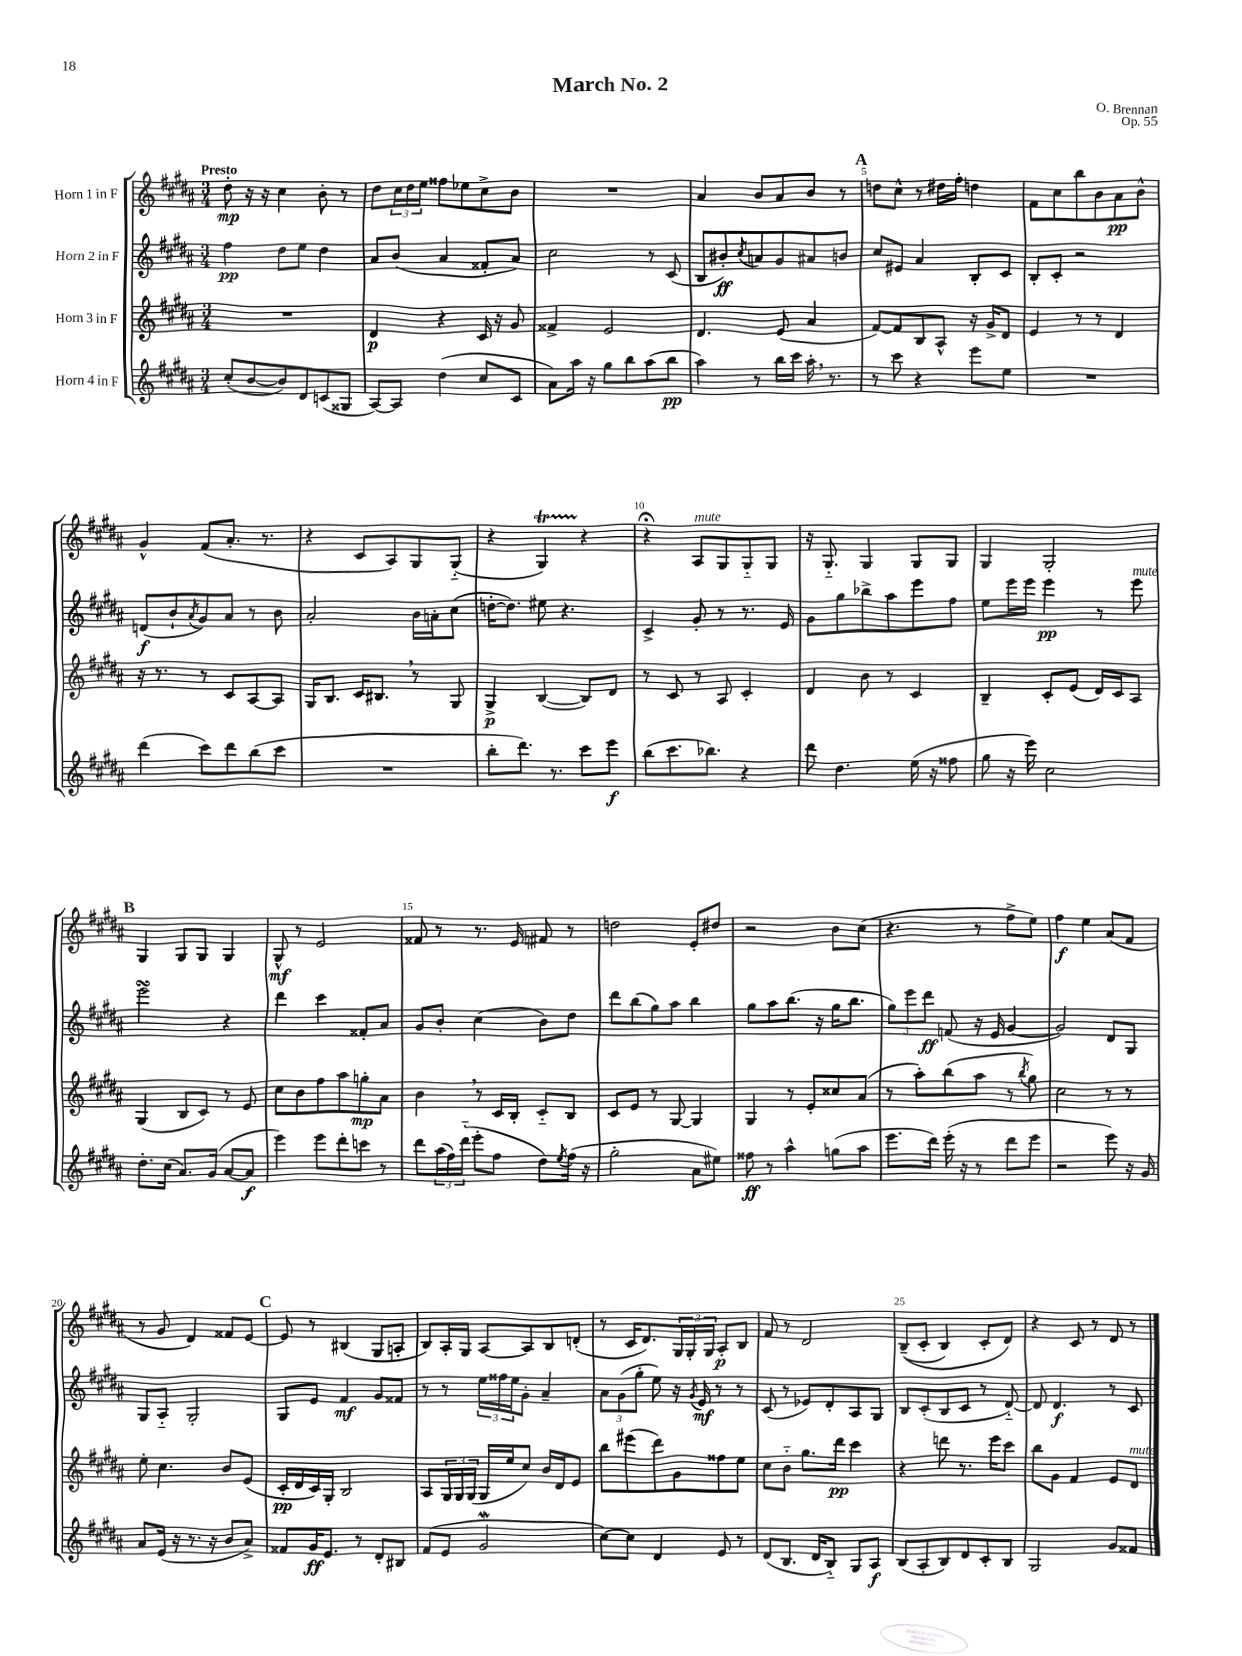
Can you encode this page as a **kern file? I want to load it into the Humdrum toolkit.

**kern	**dynam	**kern	**dynam	**kern	**dynam	**kern	**dynam
*part4	*part4	*part3	*part3	*part2	*part2	*part1	*part1
*staff4	*staff4	*staff3	*staff3	*staff2	*staff2	*staff1	*staff1
*I"Horn 4 in F	*	*I"Horn 3 in F	*	*I"Horn 2 in F	*	*I"Horn 1 in F	*
*clefG2	*	*clefG2	*	*clefG2	*	*clefG2	*
*k[f#c#g#d#a#]	*	*k[f#c#g#d#a#]	*	*k[f#c#g#d#a#]	*	*k[f#c#g#d#a#]	*
*M3/4	*	*M3/4	*	*M3/4	*	*M3/4	*
=1	=1	=1	=1	=1	=1	=1	=1
!	!	!	!	!	!	!LO:TX:a:B:t=Presto	!
(8cc#'/L	.	2.r	.	4ff#\	pp	8dd#'\	mp
[8b/	.	.	.	.	.	16r	.
.	.	.	.	.	.	16r	.
8b/])	.	.	.	8dd#\L	.	4cc#\	.
8d#/	.	.	.	8ee\J	.	.	.
(8cn/	.	.	.	4dd#\	.	8b'\	.
8G##X/J	.	.	.	.	.	8r	.
=2	=2	=2	=2	=2	=2	=2	=2
[8A#/L)	.	4d#/	p	8a#/L	.	8dd#\L	.
8A#/J]	.	.	.	(8b/J	.	24cc#\L	.
.	.	.	.	.	.	24dd#\	.
.	.	.	.	.	.	24ee\JJ	.
(4dd#\	.	4r	.	4a#/	.	8ff##X\L	.
.	.	.	.	.	.	8ee-X\	.
8cc#/L	.	16c#/	.	8f##X'/L	.	8cc#^\	.
.	.	16r	.	.	.	.	.
8c#/J	.	8g#/	.	8a#/J)	.	8b\J	.
=3	=3	=3	=3	=3	=3	=3	=3
8a#\L)	.	4f##X^/	.	2cc#\	.	2.r	.
16aa#\Jk	.	.	.	.	.	.	.
16r	.	.	.	.	.	.	.
8gg#\L	.	2e/	.	.	.	.	.
8bb\	.	.	.	.	.	.	.
(8aa#\	.	.	.	8r	.	.	.
8bb\J	pp	.	.	(8c#/	.	.	.
=4	=4	=4	=4	=4	=4	=4	=4
4aa#\)	.	4.d#/	.	8B/L	.	4a#/	.
.	.	.	.	8b#X'/)	ff	.	.
.	.	.	.	8qcc#/	.	.	.
8r	.	.	.	8an/	.	8b/L	.
16bb\LL	.	(8e/	.	8g#/	.	8a#/	.
16ccc#\JJ	.	.	.	.	.	.	.
16aa#',\	.	4a#/	.	8a#X/	.	8b/J	.
8.r	.	.	.	.	.	.	.
.	.	.	.	8bn/J	.	8r	.
!!LO:REH:place=s1:t=A
=5	=5	=5	=5	=5	=5	=5	=5
8r	.	[8f#/L)	.	8cc#/L	.	8ddn\L	.
8ccc#\	.	8f#/]	.	8e#X/J	.	8cc#^^\J	.
4r	.	8B/	.	4a#/	.	8r	.
.	.	8A#^^/J	.	.	.	16dd#X\LL	.
.	.	.	.	.	.	16ff#'\JJ	.
8eee\L	.	16r	.	8B'/L	.	4ddn\	.
.	.	16g#^/KL	.	.	.	.	.
8ee\J	.	8d#/J	.	8c#/J	.	.	.
=6	=6	=6	=6	=6	=6	=6	=6
2.r	.	4e/	.	8B'/L	.	8f#\L	.
.	.	.	.	8c#'/J	.	8cc#\	.
.	.	8r	.	2r	.	8bb\	.
.	.	8r	.	.	.	8b\	.
.	.	4d#/	.	.	.	8a#\	pp
.	.	.	.	.	.	8b^^\J	.
!!LO:LB:g=z
=7	=7	=7	=7	=7	=7	=7	=7
(4ddd#\	.	16r	.	(8dn/L	f	4g#^^/	.
.	.	8.r	.	.	.	.	.
.	.	.	.	8b`/	.	.	.
.	.	.	.	8qa#/	.	.	.
8ccc#\L)	.	8r	.	8g#/)	.	(8f#/L	.
8ddd#\	.	8c#/L	.	8a#/J	.	8.a#'/J	.
(8bb\	.	[8A#/	.	8r	.	.	.
.	.	.	.	.	.	8.r	.
8ccc#\J	.	8A#/J]	.	8b\	.	.	.
=8	=8	=8	=8	=8	=8	=8	=8
2.r	.	16G#/KL	.	2a#'/	.	4r	.
.	.	8.B/J	.	.	.	.	.
.	.	16c#/KL	.	.	.	8c#/L	.
.	.	8.B#X,/J	.	.	.	.	.
.	.	.	.	.	.	8A#/)	.
.	.	8r	.	16b\LL	.	8G#/	.
.	.	.	.	16an'\J	.	.	.
.	.	8G#/	.	(8cc#\J	.	(8G#/J	.
=9	=9	=9	=9	=9	=9	=9	=9
8bb'\L	.	4G#^/	p	[16ddn'\KL	.	4r	.
.	.	.	.	8.dd\J])	.	.	.
8.ddd#\J)	.	.	.	.	.	.	.
.	.	([4B/	.	8ee#X\	.	4G#T/)	.
8.r	.	.	.	.	.	.	.
.	.	.	.	4.r	.	.	.
8ccc#\L	.	8B/L])	.	.	.	4r	.
8eee\J	f	8d#/J	.	.	.	.	.
=10	=10	=10	=10	=10	=10	=10	=10
(8bb\L	.	8r	.	4c#^/	.	4r;<	.
8.ccc#\	.	8c#/	.	.	.	.	.
!	!	!	!	!	!	!LO:TX:a:i:t=mute	!
.	.	8r	.	8g#'/	.	8A#/L	.
8.bb-X\J)	.	.	.	.	.	.	.
.	.	8A#/	.	8r	.	8G#/	.
4r	.	4c#'/	.	8.r	.	8G#/	.
.	.	.	.	.	.	8G#/J	.
.	.	.	.	16e/	.	.	.
=11	=11	=11	=11	=11	=11	=11	=11
8ddd#\	.	4d#/	.	8g#\L	.	16r	.
.	.	.	.	.	.	8.G#/	.
4.dd#\	.	.	.	8gg#\	.	.	.
.	.	8b\	.	8bb-X^\	.	4G#/	.
.	.	8r	.	8aa#\	.	.	.
(16ee\	.	4c#/	.	8eee\	.	8G#/L	.
16r	.	.	.	.	.	.	.
8ff##X\	.	.	.	8ff#\J	.	8G#/J	.
=12	=12	=12	=12	=12	=12	=12	=12
8gg#\	.	4B~/	.	8ee\L	.	4G#/	.
16r	.	.	.	16eee\L	.	.	.
16eee\)	.	.	.	16eee\JJ	.	.	.
2cc#\	.	8c#'/L	.	4eee\	pp	2G#'/	.
.	.	(8e/J	.	.	.	.	.
.	.	16d#/LL)	.	8r	.	.	.
.	.	16c#/J	.	.	.	.	.
!	!	!	!	!LO:TX:a:i:t=mute	!	!	!
.	.	8A#/J	.	8eee\	.	.	.
!!LO:LB:g=z
!!LO:REH:place=s1:t=B
=13	=13	=13	=13	=13	=13	=13	=13
8.dd#'\L	.	(4G#/	.	2eeesSSs\	.	4G#/	.
(16cc#\Jk	.	.	.	.	.	.	.
8.a#/L)	.	8B/L	.	.	.	8G#/L	.
.	.	8c#/J)	.	.	.	8G#/J	.
(16g#/Jk	.	.	.	.	.	.	.
[8a#/L	.	8r	.	4r	.	4G#/	.
8a#/J]	f	8e/	.	.	.	.	.
=14	=14	=14	=14	=14	=14	=14	=14
4eee\)	.	8cc#\L	.	4ddd#\	.	8G#^^/	mf
.	.	8b\	.	.	.	8r	.
8eee\L	.	8ff#\	.	4ccc#\	.	2e/	.
8ddd#'\	.	8aa#\	.	.	.	.	.
8cccn\J	.	8ggn'\	mp	8f##X'/L	.	.	.
8r	.	8a#\J	.	8a#/J	.	.	.
=15	=15	=15	=15	=15	=15	=15	=15
8ddd#\L	.	4b,\	.	8g#/L	.	8f##X/	.
(24aa#\L	.	.	.	8b'/J	.	8r	.
24ff#\)	.	.	.	.	.	.	.
(24ddd#\JJ	.	.	.	.	.	.	.
8eee'\L	.	8r	.	(4cc#\	.	8.r	.
8ff#\J	.	16c#/LL	.	.	.	.	.
.	.	16B'/JJ	.	.	.	16e/	.
8dd#\L)	.	8c#/L	.	8b\L)	.	8f#X/	.
8qee/	.	.	.	.	.	.	.
(16ff#\Jk	.	8B/J	.	8dd#\J	.	8r	.
16r	.	.	.	.	.	.	.
=16	=16	=16	=16	=16	=16	=16	=16
2gg#'\	.	8c#/L	.	8ddd#\L	.	2ddn\	.
.	.	8e/J	.	(8bb\	.	.	.
.	.	8r	.	8gg#\)	.	.	.
.	.	[8G#/	.	8aa#\J	.	.	.
8a#\L	.	4G#/]	.	4bb\	.	8e'/L	.
8ee#X\J)	.	.	.	.	.	8dd#X/J	.
=17	=17	=17	=17	=17	=17	=17	=17
8ff##X\	ff	4G#/	.	8gg#\L	.	2r	.
8r	.	.	.	8aa#\	.	.	.
4aa#^^\	.	8r	.	(8.bb\J	.	.	.
.	.	8e'/L	.	.	.	.	.
.	.	.	.	16r	.	.	.
(8ggn\L	.	8cc##X/	.	16gg#\KL	.	8b\L	.
.	.	.	.	8.bb\J	.	.	.
8aa#\J	.	(8a#/J	.	.	.	(8cc#\J	.
=18	=18	=18	=18	=18	=18	=18	=18
8.eee\L	.	8r	.	12gg#\L)	.	4.r	.
.	.	.	.	12eee\	.	.	.
.	.	8aa#'\L)	.	.	.	.	.
.	.	.	.	12ddd#\J	ff	.	.
16ddd#\Jk)	.	.	.	.	.	.	.
(16eee'\	.	(8bb\	.	(8fn/	.	.	.
16r	.	.	.	.	.	.	.
8r	.	8aa#\J	.	16r	.	8r	.
.	.	.	.	16e/	.	.	.
8ddd#\L	.	8r	.	[4g#/	.	8ff#^\L	.
.	.	8qbb/	.	.	.	.	.
8eee\J	.	8gg#\)	.	.	.	8ee\J)	.
=19	=19	=19	=19	=19	=19	=19	=19
2r	.	2cc#\	.	2g#/])	.	4ff#\	f
.	.	.	.	.	.	4ee\	.
8eee\)	.	8r	.	8d#/L	.	(8a#/L	.
16r	.	8r	.	8G#/J	.	8f#/J	.
16g#/	.	.	.	.	.	.	.
!!LO:LB:g=z
=20	=20	=20	=20	=20	=20	=20	=20
8a#/L	.	8ee'\	.	8G#/L	.	8r	.
(16e/Jk	.	4.cc#\	.	8A#/J	.	8g#/	.
16r	.	.	.	.	.	.	.
8.r	.	.	.	2G#'/	.	4d#/)	.
16r	.	.	.	.	.	.	.
8b/L	.	8b/L	.	.	.	8f##X/L	.
8a#^/J)	.	(8e/J	.	.	.	[8e/J	.
!!LO:REH:place=s1:t=C
=21	=21	=21	=21	=21	=21	=21	=21
8f##X/L	.	16c#'/LL	pp	8G#/L	.	8e/]	.
.	.	16d#/	.	.	.	.	.
16g#/K	ff	16c#/)	.	8e/J	.	8r	.
8.e/J	.	16G#'/JJ	.	.	.	.	.
.	.	2B/	.	4f#/	mf	(4B#X/	.
8r	.	.	.	.	.	.	.
8d#'/L	.	.	.	8g#/L	.	8G#/L	.
8B#X/J	.	.	.	8f##X/J	.	8An'/J	.
=22	=22	=22	=22	=22	=22	=22	=22
(8f#/L	.	8A#/L	.	8r	.	8B/L)	.
8e/J	.	24G#/L	.	8r	.	16A#'/L	.
.	.	24G#/	.	.	.	.	.
.	.	.	.	.	.	16G#/JJ	.
.	.	(24G#/JJ	.	.	.	.	.
2g#W/	.	16G#/LL	.	24ee\LL	.	[8A#/L	.
.	.	.	.	24ff##X\	.	.	.
.	.	16ee/J	.	.	.	.	.
.	.	.	.	24ee\J	.	.	.
.	.	8cc#/J)	.	8g#'\J	.	8A#/]	.
.	.	16b/LL	.	4a#~/	.	8B/	.
.	.	16d#/J	.	.	.	.	.
.	.	8e/J	.	.	.	(8dn'/J	.
=23	=23	=23	=23	=23	=23	=23	=23
[8cc#\L)	.	8bb\L	.	12a#\L	.	8r	.
.	.	.	.	(12g#\	.	.	.
8cc#\J]	.	(8eee#X\	.	.	.	16c#/KL	.
.	.	.	.	12gg#'\J	.	.	.
.	.	.	.	.	.	8.d#/)	.
4d#/	.	8ddd#\)	.	8ee\)	.	.	.
.	.	8g#\	.	16r	.	24G#/L	.
.	.	.	.	.	.	24G#'/	.
.	.	.	.	8qg#/	.	.	.
.	.	.	.	16e/	mf	.	.
.	.	.	.	.	.	24G#/JJ	.
8e/	.	8ff##X\	.	8r	.	8A#'/L	p
8r	.	8ee\J	.	8r	.	8B/J	.
=24	=24	=24	=24	=24	=24	=24	=24
(8d#/L	.	8cc#\L	.	(8c#/	.	8f#/	.
8.B/J	.	8b\J	.	8r	.	8r	.
.	.	8.gg#\L	.	8e-X/L)	.	2d#/	.
16d#/KL	.	.	.	.	.	.	.
8B/J)	.	.	.	8d#'/	.	.	.
.	.	16ddd#\Jk	pp	.	.	.	.
8G#/L	.	4ccc#\	.	8A#/	.	.	.
8A#/J	f	.	.	8G#/J	.	.	.
=25	=25	=25	=25	=25	=25	=25	=25
(8B/L	.	4r	.	8B/L	.	((8B~/L	.
8A#'/	.	.	.	(8c#'/	.	8c#'/J	.
8B/)	.	8dddn\	.	8B/	.	4B/)	.
8d#/	.	8.r	.	8c#/J	.	.	.
8c#'/	.	.	.	8r	.	8c#'/L	.
.	.	16eee\KL	.	.	.	.	.
8B/J	.	8ccc#\J	.	[8d#/)	.	8d#/J)	.
=26	=26	=26	=26	=26	=26	=26	=26
2G#/	.	8bb\L	.	8d#/]	.	4r	.
.	.	8g#\J	.	4.d#/	f	.	.
.	.	4f#/	.	.	.	8c#/	.
.	.	.	.	.	.	8r	.
8g#/L	.	8e/L	.	8r	.	8d#/	.
!	!	!LO:TX:a:i:t=mute	!	!	!	!	!
8f##X/J	.	8d#/J	.	8c#/	.	8r	.
==	==	==	==	==	==	==	==
*-	*-	*-	*-	*-	*-	*-	*-
